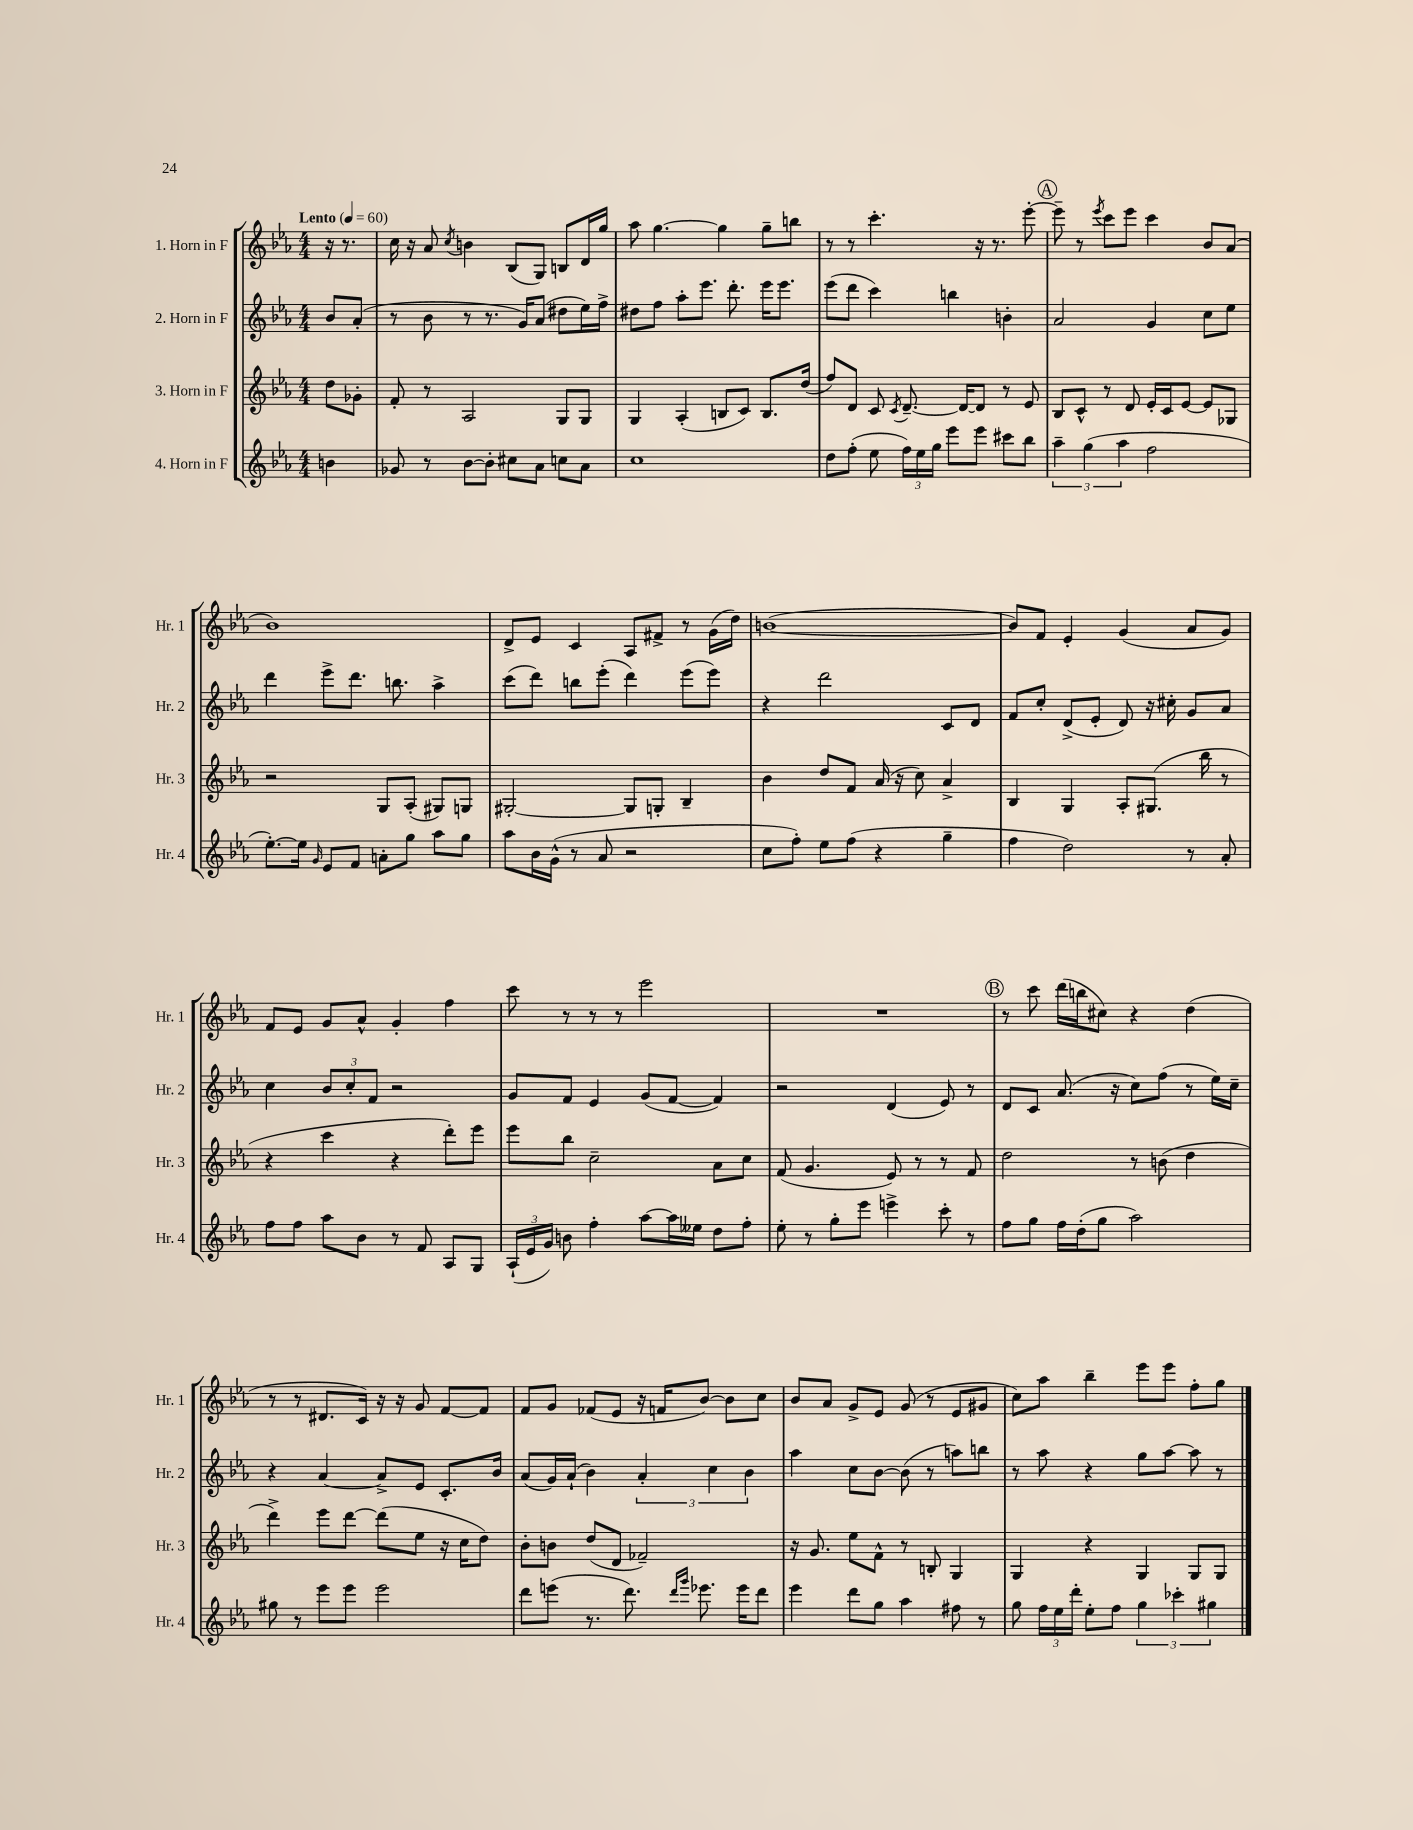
<<
\new StaffGroup <<
\new Staff = "s0" \with { instrumentName = "1. Horn in F" shortInstrumentName = "Hr. 1" } {
    \clef treble \key ees \major \numericTimeSignature \time 4/4 \partial 4 \tempo "Lento" 4 = 60
    \autoBeamOff r16 r8. |
    c''16 r16 aes'8 \acciaccatura { c''8 } b'4 bes8[( g8]) b8[ d'16 g''16] |
    aes''8 g''4.~ g''4 g''8[-- b''8] |
    r8 r8 c'''4.-. r16 r8. ees'''8~-. |
    \mark \markup { \circle "A" } ees'''8-- r8 \acciaccatura { ees'''8 } c'''8[ ees'''8] c'''4 bes'8[ aes'8]( |
    bes'1) |
    d'8[-> ees'8] c'4 aes8[ fis'8]-> r8 g'16[( d''16]) |
    b'1~( |
    b'8[) f'8] ees'4-. g'4( aes'8[ g'8]) |
    f'8[ ees'8] g'8[ aes'8]-^ g'4-. f''4 |
    c'''8 r8 r8 r8 ees'''2 |
    R1 |
    \mark \markup { \circle "B" } r8 c'''8 d'''16[( b''16 cis''8]) r4 d''4( |
    r8 r8 dis'8.[ c'16]) r16 r16 g'8 f'8[~ f'8] |
    f'8[ g'8] fes'8[( ees'8] r16 f'16[ bes'8]~) bes'8[ c''8] |
    bes'8[ aes'8] g'8[-> ees'8] g'8( r8 ees'8[ gis'8] |
    c''8[) aes''8] bes''4-- ees'''8[ ees'''8] f''8[-. g''8] \bar "|." |
}
\new Staff = "s1" \with { instrumentName = "2. Horn in F" shortInstrumentName = "Hr. 2" } {
    \clef treble \key ees \major \numericTimeSignature \time 4/4 \partial 4
    \autoBeamOff bes'8[ aes'8]-.( |
    r8 bes'8 r8 r8. g'16[) aes'8]( dis''8[ ees''16) f''16]-> |
    dis''8[ f''8] aes''8[-. ees'''8.] d'''8.-. ees'''16[ ees'''8.] |
    ees'''8[( d'''8] c'''4) b''4 b'4-. |
    \mark \markup { \circle "A" } aes'2 g'4 c''8[ ees''8] |
    d'''4 ees'''8[-> d'''8.] b''8. aes''4-> |
    c'''8[( d'''8]) b''8[ ees'''8]-.( d'''4) ees'''8[( ees'''8]) |
    r4 d'''2 c'8[ d'8] |
    f'8[ c''8]-. d'8[->( ees'8]-. d'8) r16 cis''16-. g'8[ aes'8] |
    c''4 \tuplet 3/2 { bes'8[ c''8-. f'8] } r2 |
    g'8[ f'8] ees'4 g'8[( f'8]~ f'4) |
    r2 d'4( ees'8) r8 |
    \mark \markup { \circle "B" } d'8[ c'8] aes'8.( r16 c''8[) f''8]( r8 ees''16[) c''16]-- |
    r4 aes'4~ aes'8[-> ees'8] c'8.[-. bes'16] |
    aes'8[( g'16) aes'16]-!( bes'4) \tuplet 3/2 { aes'4-. c''4 bes'4 } |
    aes''4 c''8[ bes'8]~ bes'8( r8 a''8[) b''8] |
    r8 aes''8 r4 g''8[ aes''8]~ aes''8 r8 \bar "|." |
}
\new Staff = "s2" \with { instrumentName = "3. Horn in F" shortInstrumentName = "Hr. 3" } {
    \clef treble \key ees \major \numericTimeSignature \time 4/4 \partial 4
    \autoBeamOff d''8[ ges'8]-. |
    f'8-. r8 aes2 g8[ g8] |
    g4 aes4-.( b8[ c'8]) b8.[ d''16]( |
    f''8[) d'8] c'8 \acciaccatura { c'8 } d'8.~-- d'16[~ d'8] r8 ees'8 |
    \mark \markup { \circle "A" } bes8[ c'8]-^ r8 d'8 ees'16[-. c'16 ees'8]~ ees'8[ ges8] |
    r2 g8[ aes8]-.( gis8[) g8] |
    gis2~-. gis8[ g8]-. bes4-- |
    bes'4 d''8[ f'8] aes'16( r16 c''8) aes'4-> |
    bes4 g4 aes8[-. gis8.]( bes''16 r8 |
    r4 c'''4 r4 d'''8[-.) ees'''8] |
    ees'''8[ bes''8] c''2-- aes'8[ c''8] |
    f'8( g'4. ees'8) r8 r8 f'8 |
    \mark \markup { \circle "B" } d''2 r8 b'8( d''4 |
    d'''4->) ees'''8[ d'''8]~ d'''8[( ees''8] r16 c''16[ d''8]) |
    bes'8[-. b'8] d''8[( d'8] fes'2--) |
    r16 g'8. ees''8[ f'8]-^ r8 b8-. g4 |
    g4 r4 g4 g8[ g8] \bar "|." |
}
\new Staff = "s3" \with { instrumentName = "4. Horn in F" shortInstrumentName = "Hr. 4" } {
    \clef treble \key ees \major \numericTimeSignature \time 4/4 \partial 4
    \autoBeamOff b'4 |
    ges'8 r8 bes'8[~ bes'8]-. cis''8[ aes'8] c''8[ aes'8] |
    c''1 |
    d''8[ f''8]-.( ees''8 \tuplet 3/2 { f''16[) ees''16 g''16] } ees'''8[ ees'''8] cis'''8[ bes''8] |
    \mark \markup { \circle "A" } \tuplet 3/2 { aes''4-- g''4( aes''4 } f''2 |
    ees''8.[~-.) ees''16] \grace { g'16 } ees'8[ f'8] a'8[-. g''8] aes''8[ g''8] |
    aes''8[ bes'16 g'16]-^( r8 aes'8 r2 |
    c''8[ f''8]-.) ees''8[ f''8]( r4 g''4-- |
    f''4 d''2) r8 aes'8-. |
    f''8[ f''8] aes''8[ bes'8] r8 f'8 aes8[ g8] |
    \tuplet 3/2 { aes16[-!( ees'16 g'16]) } b'8 f''4-. aes''8[~ aes''16 eeses''16] d''8[ f''8]-. |
    ees''8-. r8 g''8[-. ees'''8] e'''4-> c'''8-. r8 |
    \mark \markup { \circle "B" } f''8[ g''8] f''16[ d''16-.( g''8] aes''2) |
    gis''8 r8 ees'''8[ ees'''8] ees'''2 |
    d'''8[ e'''8]( r8. d'''8.) \grace { d'''16[ g'''16] } ees'''8. ees'''16[ d'''8] |
    ees'''4 d'''8[ g''8] aes''4 fis''8 r8 |
    g''8 \tuplet 3/2 { f''16[ ees''16 d'''16]-. } ees''8[-. f''8] \tuplet 3/2 { g''4 ces'''4-. gis''4 } \bar "|." |
}
>>
>>
\layout { \context { \Score \remove "Bar_number_engraver" } }
